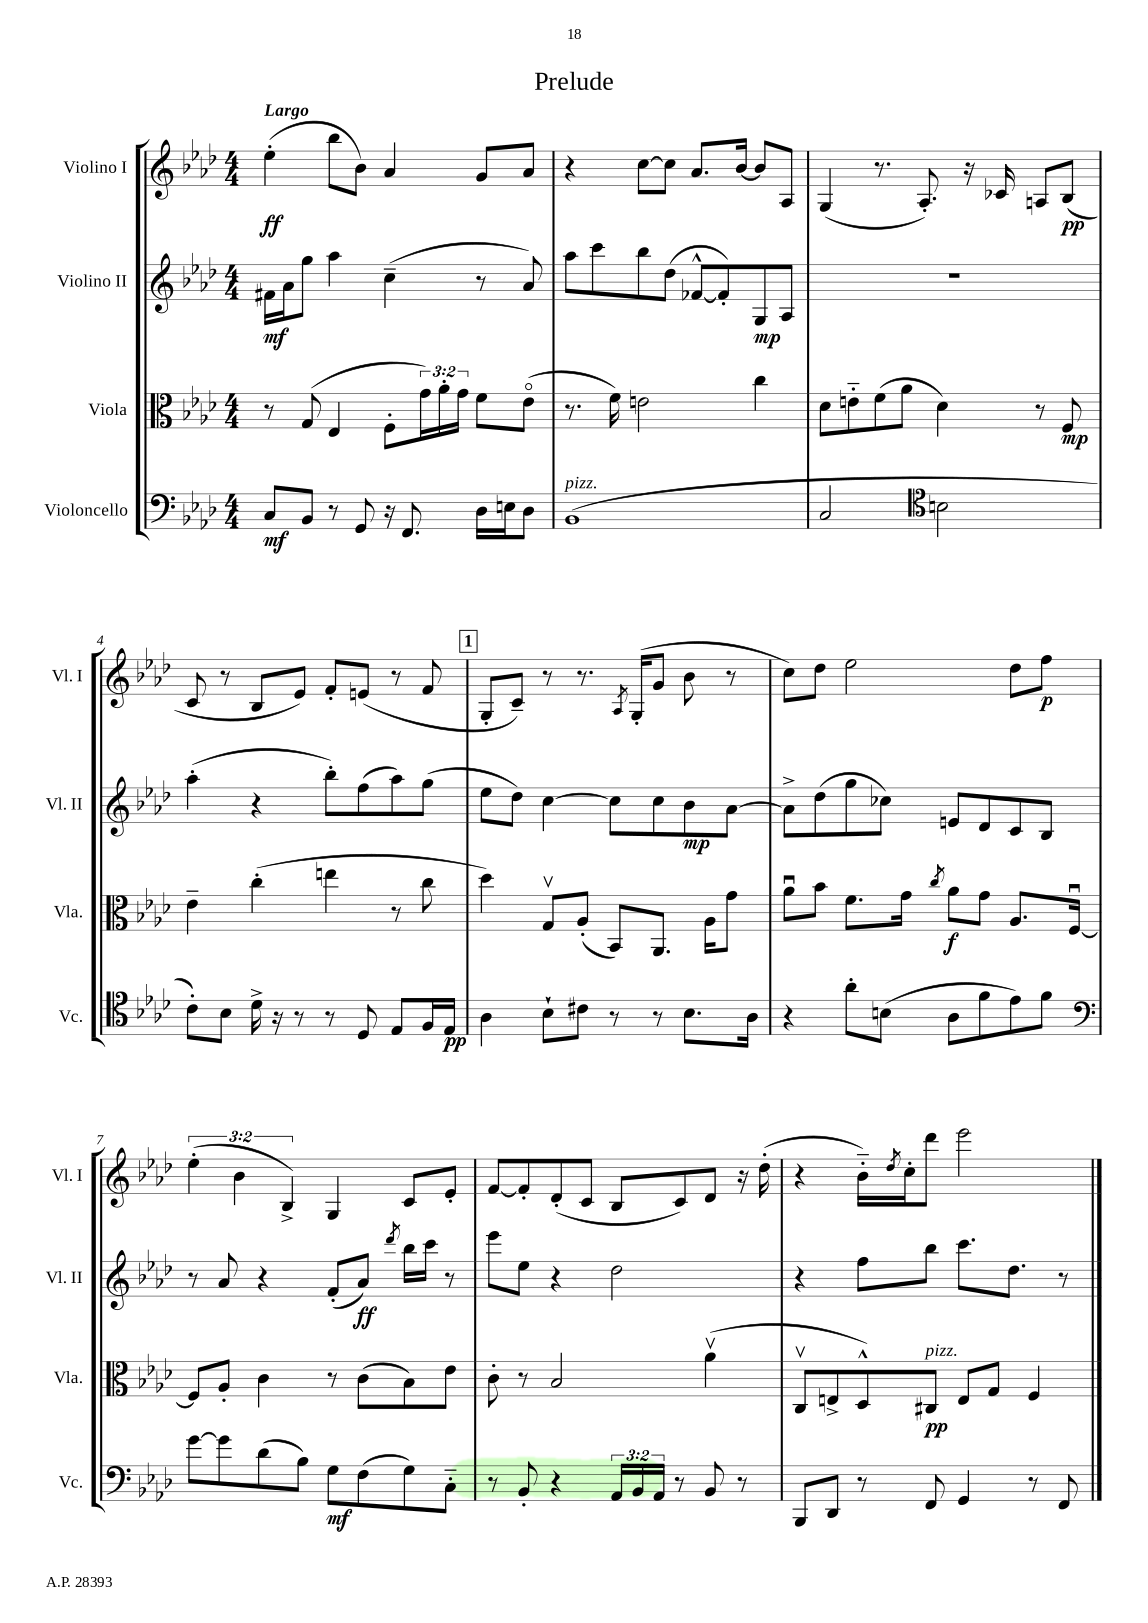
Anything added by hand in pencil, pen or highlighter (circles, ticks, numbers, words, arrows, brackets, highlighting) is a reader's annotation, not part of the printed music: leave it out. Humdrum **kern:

**kern	**dynam	**kern	**dynam	**kern	**dynam	**kern	**dynam
*part4	*part4	*part3	*part3	*part2	*part2	*part1	*part1
*staff4	*staff4	*staff3	*staff3	*staff2	*staff2	*staff1	*staff1
*I"Violoncello	*	*I"Viola	*	*I"Violino II	*	*I"Violino I	*
*I'Vc.	*	*I'Vla.	*	*I'Vl. II	*	*I'Vl. I	*
*clefF4	*	*clefC3	*	*clefG2	*	*clefG2	*
*k[b-e-a-d-]	*	*k[b-e-a-d-]	*	*k[b-e-a-d-]	*	*k[b-e-a-d-]	*
*M4/4	*	*M4/4	*	*M4/4	*	*M4/4	*
=1	=1	=1	=1	=1	=1	=1	=1
!	!	!	!	!	!	!LO:TX:a:B:t=Largo	!
8C/L	mf	8r	.	16f#X\LL	mf	(4ee-'\	ff
.	.	.	.	16a-\J	.	.	.
8BB-/J	.	(8G/	.	8gg\J	.	.	.
8r	.	4E-/	.	4aa-\	.	8bb-\L	.
8GG/	.	.	.	.	.	8b-\J)	.
16r	.	8F'\L	.	(4cc~\	.	4a-/	.
8.FF/	.	.	.	.	.	.	.
.	.	24g\L)	.	.	.	.	.
.	.	24a-'\	.	.	.	.	.
.	.	24g\JJ	.	.	.	.	.
16D-\LL	.	8f\L	.	8r	.	8g/L	.
16En\J	.	.	.	.	.	.	.
8D-\J	.	(8e-\J	.	8a-/)	.	8a-/J	.
=2	=2	=2	=2	=2	=2	=2	=2
!LO:TX:a:i:t=pizz.	!	!	!	!	!	!	!
(1BB-	.	8.r	.	8aa-\L	.	4r	.
.	.	.	.	8ccc\	.	.	.
.	.	16f\)	.	.	.	.	.
.	.	2en\	.	8bb-\	.	[8cc\L	.
.	.	.	.	(8dd-\J	.	8cc\J]	.
.	.	.	.	[8f-X^^/L	.	8.a-/L	.
.	.	.	.	8f-'/])	.	.	.
.	.	.	.	.	.	[16b-/Jk	.
.	.	4cc\	.	8G/	mp	8b-/L]	.
.	.	.	.	8A-/J	.	8A-/J	.
=3	=3	=3	=3	=3	=3	=3	=3
2C/	.	8d-\L	.	1r	.	(4G/	.
.	.	8en\	.	.	.	.	.
.	.	(8f\	.	.	.	8.r	.
.	.	8a-\J	.	.	.	.	.
.	.	.	.	.	.	8.A-'/)	.
*clefC4	*	*	*	*	*	*	*
2Bn\	.	4d-\)	.	.	.	.	.
.	.	.	.	.	.	16r	.
.	.	.	.	.	.	16c-X/	.
.	.	8r	.	.	.	8An/L	.
.	.	8F/	mp	.	.	(8B-/J	pp
!!LO:LB:g=z
=4	=4	=4	=4	=4	=4	=4	=4
8c'\L)	.	4e-~\	.	(4aa-'\	.	8c/	.
8B-\J	.	.	.	.	.	8r	.
16d-^\	.	(4cc'\	.	4r	.	8B-/L	.
16r	.	.	.	.	.	.	.
8r	.	.	.	.	.	8e-/J)	.
8r	.	4een\	.	8bb-'\L)	.	8f'/L	.
8D-/	.	.	.	(8ff\	.	(8en/J	.
8E-/L	.	8r	.	8aa-\)	.	8r	.
16F/L	.	8cc\	.	(8gg\J	.	8f/	.
16E-/JJ	pp	.	.	.	.	.	.
!!LO:REH:place=s1:t=1
=5	=5	=5	=5	=5	=5	=5	=5
4A-\	.	4dd-\)	.	8ee-\L	.	8G'/L	.
.	.	.	.	8dd-\J)	.	8c~/J)	.
8B-`\L	.	8Gv/L	.	[4cc\	.	8r	.
8c#X\J	.	(8A-'/J	.	.	.	8.r	.
8r	.	8BB-/L)	.	8cc\L]	.	.	.
.	.	.	.	.	.	8qA-/	.
.	.	.	.	.	.	(16G'/KL	.
8r	.	8.AA-/J	.	8cc\	.	8g/J	.
8.B-\L	.	.	.	8b-\	mp	8b-\	.
.	.	16A-\KL	.	.	.	.	.
.	.	8g\J	.	[8a-\J	.	8r	.
16A-\Jk	.	.	.	.	.	.	.
=6	=6	=6	=6	=6	=6	=6	=6
4r	.	8a-u\L	.	8a-^\L]	.	8cc\L)	.
.	.	8b-\J	.	(8dd-\	.	8dd-\J	.
8a-'\L	.	8.f\L	.	8gg\	.	2ee-\	.
(8Bn\J	.	.	.	8cc-X\J)	.	.	.
.	.	16g\Jk	.	.	.	.	.
.	.	8qcc/	.	.	.	.	.
8A-\L	.	8a-\L	f	8en/L	.	.	.
8f\	.	8g\J	.	8d-/	.	.	.
8e-\)	.	8.A-/L	.	8c/	.	8dd-\L	.
8f\J	.	.	.	8B-/J	.	8ff\J	p
.	.	[16Fu/Jk	.	.	.	.	.
!!LO:LB:g=z
=7	=7	=7	=7	=7	=7	=7	=7
*clefF4	*	*	*	*	*	*	*
[8g\L	.	8F/L]	.	8r	.	(6ee-'\	.
8g\]	.	8A-'/J	.	8a-/	.	.	.
.	.	.	.	.	.	6b-\	.
(8d-\	.	4c\	.	4r	.	.	.
.	.	.	.	.	.	6B-^/)	.
8B-\J)	.	.	.	.	.	.	.
8G\L	mf	8r	.	(8f'/L	.	4G/	.
(8F\	.	(8c\L	.	8a-/J)	ff	.	.
.	.	.	.	8qddd-/	.	.	.
8G\)	.	8B-\)	.	16bb-\LL	.	8c/L	.
.	.	.	.	16ccc\JJ	.	.	.
8C\J	.	8e-\J	.	8r	.	8e-'/J	.
=8	=8	=8	=8	=8	=8	=8	=8
8r	.	8c'\	.	8eee-\L	.	[8f/L	.
8BB-'/	.	8r	.	8ee-\J	.	8f'/]	.
4r	.	2B-/	.	4r	.	(8d-'/	.
.	.	.	.	.	.	8c/J	.
24AA-/LL	.	.	.	2dd-\	.	8B-/L	.
24BB-/	.	.	.	.	.	.	.
24AA-/JJ	.	.	.	.	.	.	.
8r	.	.	.	.	.	8c/)	.
8BB-/	.	(4a-v\	.	.	.	8d-/J	.
8r	.	.	.	.	.	16r	.
.	.	.	.	.	.	(16dd-'\	.
=9	=9	=9	=9	=9	=9	=9	=9
8BBB-/L	.	8Cv/L	.	4r	.	4r	.
8DD-/J	.	8En^/	.	.	.	.	.
8r	.	8D-^^/)	.	8ff\L	.	16b-\LL)	.
.	.	.	.	.	.	8qdd-/	.
.	.	.	.	.	.	16cc'\J	.
!	!	!LO:TX:a:i:t=pizz.	!	!	!	!	!
8FF/	.	8C#X/J	pp	8bb-\J	.	8ddd-\J	.
4GG/	.	8E/L	.	8.ccc\L	.	2eee-\	.
.	.	8G/J	.	.	.	.	.
.	.	.	.	8.dd-\J	.	.	.
8r	.	4F/	.	.	.	.	.
8FF/	.	.	.	8r	.	.	.
==	==	==	==	==	==	==	==
*-	*-	*-	*-	*-	*-	*-	*-
